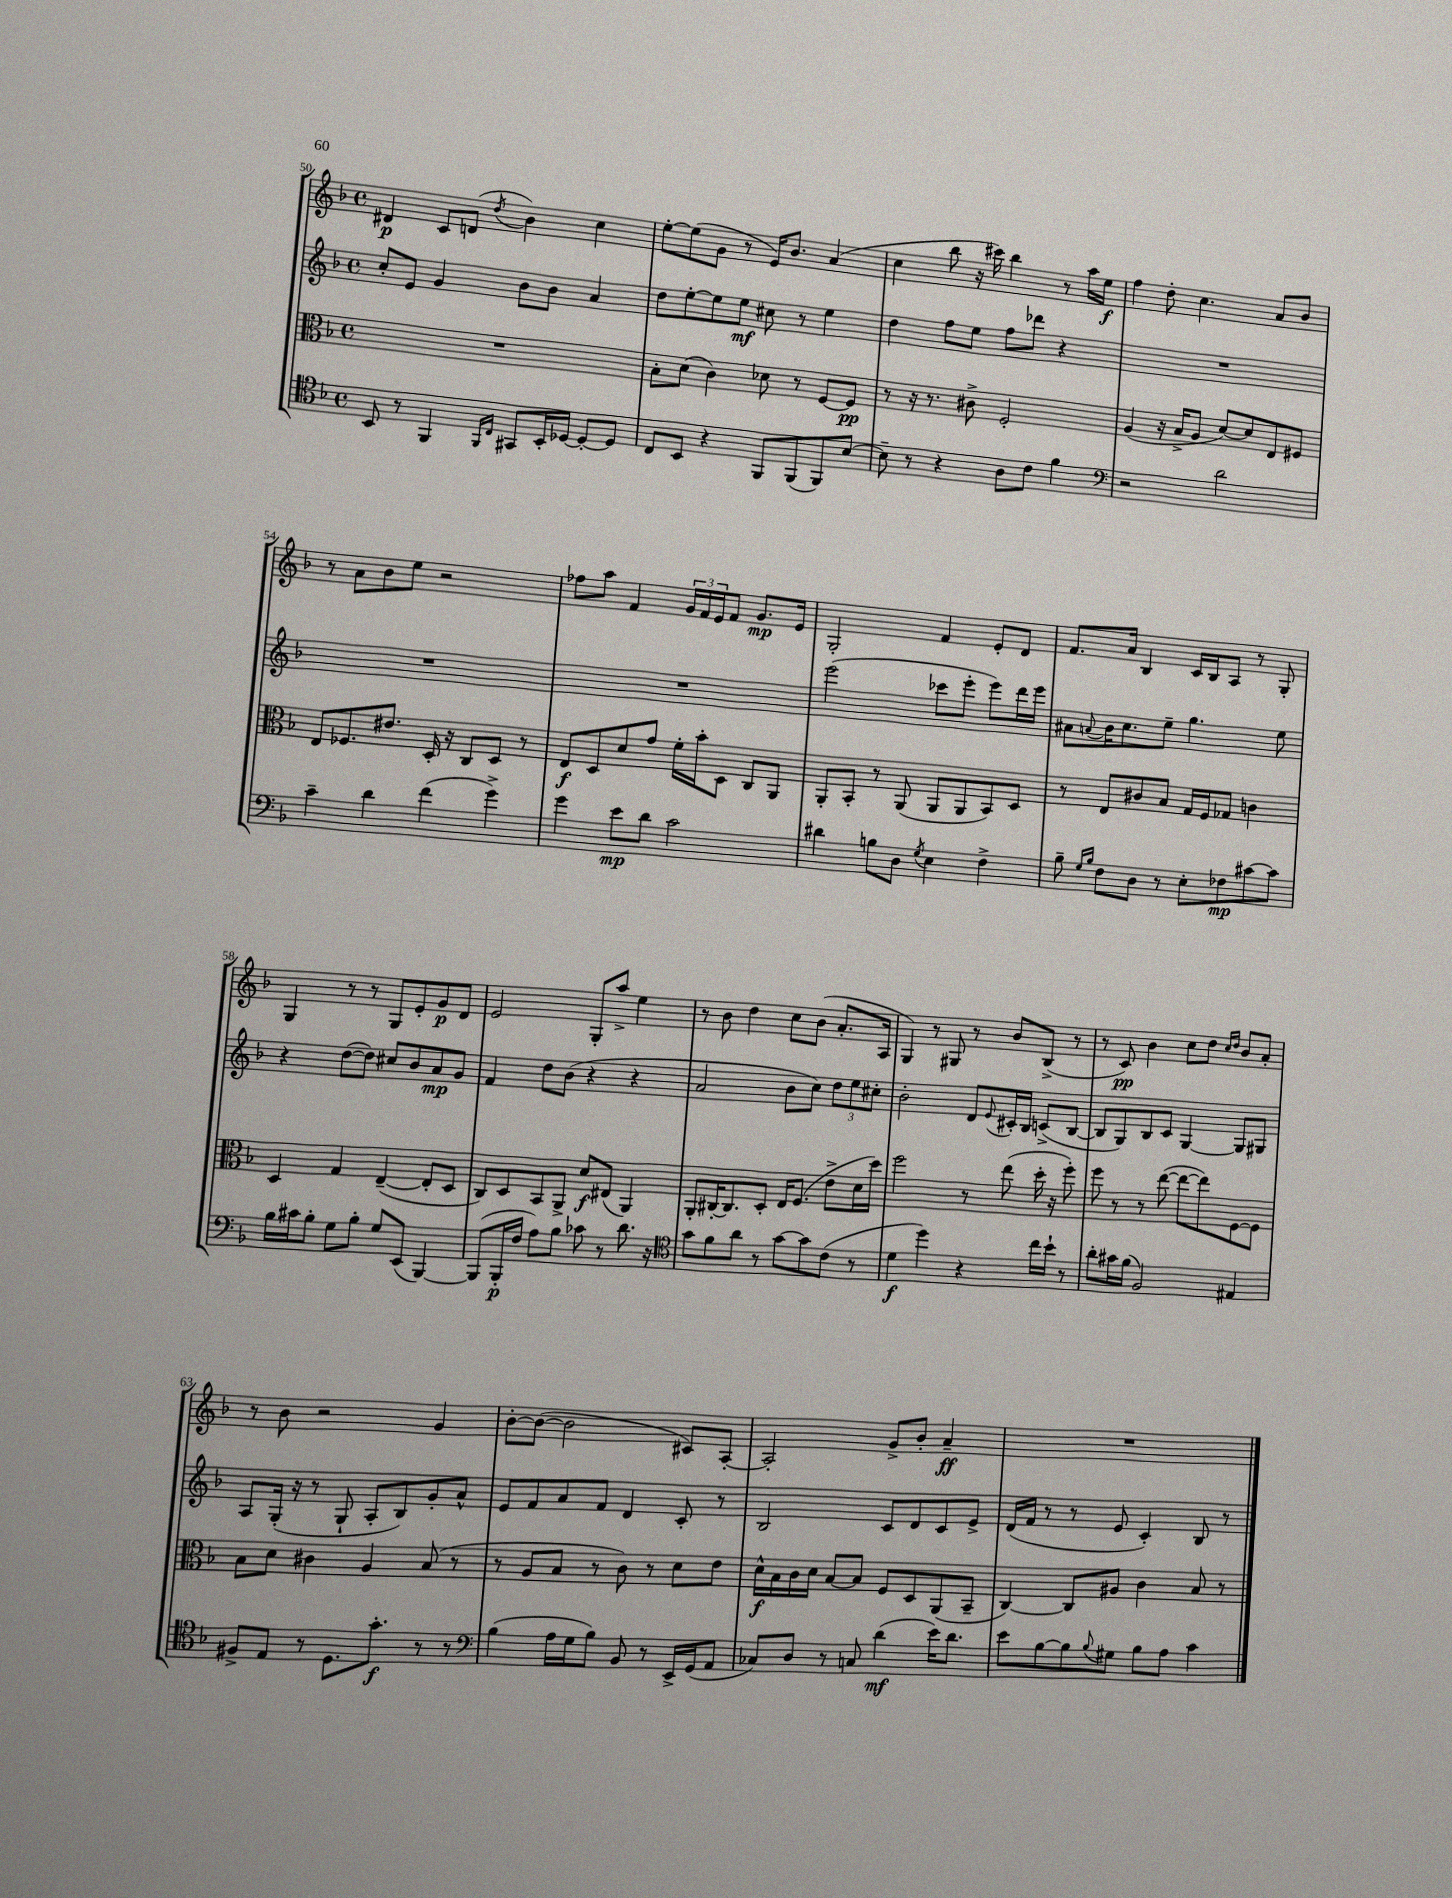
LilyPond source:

<<
\new StaffGroup <<
\new Staff = "s0" {
    \clef treble \key f \major \defaultTimeSignature \time 4/4
    dis'4\p c'8 d'8( \acciaccatura { d''8 } bes'4) c''4 |
    e''8~-. e''8( g'8 r8 e'16) bes'8. a'4( |
    c''4 bes''8 r16 cis'''16) bes''4 r8 a''16 e''16\f |
    f''4 d''8-. c''4. a'8 bes'8 |
    r8 a'8 bes'8 e''8 r2 |
    fes''8 a''8 f'4 \tuplet 3/2 { g'16 f'16 e'16 } f'8 g'8.\mp e'16 |
    g2-. f'4 e'8-. d'8 |
    f'8. a'16 bes4 c'16 bes16 a8 r8 g8-. |
    g4 r8 r8 g8 e'8-. g'8\p d'8 |
    e'2 g8-. a''8-> e''4 |
    r8 bes'8 d''4 c''8 bes'8( a'8.-. a16 |
    g4) r8 gis8 r8 bes'8 bes8->( r8 |
    r8 c'8\pp) bes'4 c''8 d''8 \grace { c''16 d''16 } bes'8 a'8-. |
    r8 bes'8 r2 g'4 |
    bes'8~-. bes'8~( bes'2 cis'8) a8~-. |
    a2-. g'8-> bes'8-. a'4--\ff |
    R1 \bar "|." |
}
\new Staff = "s1" {
    \clef treble \key f \major \defaultTimeSignature \time 4/4
    c''8-. e'8 g'4 bes'8 bes'8 a'4 |
    d''8 e''8~-. e''8 e''8\mf cis''8 r8 e''4 |
    d''4 f''8 e''8 f''8 des'''8 r4 |
    R1 |
    R1 |
    R1 |
    e'''2( ces'''8 e'''8-. e'''8) d'''16 e'''16 |
    ais'8 \appoggiatura { a'8 } bes'16 c''8. e''8-- g''4. e''8 |
    r4 d''8~( d''8) cis''8 bes'8 a'8\mp g'8 |
    f'4 d''8 bes'8( r4 r4 |
    a'2 bes'8 c''8) \tuplet 3/2 { d''8 e''8 cis''8-. } |
    bes'2-. d'8 \appoggiatura { e'8 } cis'16-. bes16 c'8->( bes8~ |
    bes8 g8) bes8 c'8 g4~ g8 gis8 |
    a8 g16-.( r16 r8 g8-! a8-. bes8) g'8-. a'8-^ |
    e'8 f'8 a'8 f'8 d'4 c'8-. r8 |
    bes2 c'8 d'8 c'8 e'8-> |
    d'16( f'16 r8 r8 e'8 c'4-.) bes8 r8 \bar "|." |
}
\new Staff = "s2" {
    \clef alto \key f \major \defaultTimeSignature \time 4/4
    R1 |
    bes8-. d'8( c'4) des'8 r8 f8~ f8\pp |
    r8 r16 r8. cis'8-> f2-. |
    a4( r16 bes16-> a8 d'8~) d'8 e8 fis8 |
    e8 fes8. eis'8. d16-. r16 c8 d8 r8 |
    e8\f d8 d'8 g'8 f'16-. bes'16-. d8 c8 a,8 |
    a,8-. bes,8-. r8 a,8( a,8 a,8 bes,8) d8 |
    r8 e8 cis'8 bes8 g16 f16 ges8 c'4 |
    d4 g4 e4~--( e8-. d8 |
    c8) d8 bes,8 a,8-> d'8\f eis8( a,4) |
    a,8-. cis16~-. cis8. d8-. e16 f8.( e'8-> d'16 d''16) |
    f''2 r8 e''8( d''16-. r16 f''8-.) |
    f''8 r8 r8 e''8~( e''8~ e''8) f8~ f8 |
    bes8 d'8 cis'4 a4 bes8( r8 |
    r8 a8 bes8 r8 c'8) r8 d'8 e'8 |
    d'16-^\f bes16 c'16 d'16 bes8~ bes8 f8 d8 a,8( bes,8-- |
    c4~) c8 ais8 c'4 bes8 r8 \bar "|." |
}
\new Staff = "s3" {
    \clef tenor \key f \major \defaultTimeSignature \time 4/4
    bes,8 r8 f,4 \grace { f,16 c16 } gis,8 bes,16-. des16~ des8~-. des8 |
    c8 bes,8 r4 f,8 f,8( f,8) bes8~ |
    bes8-- r8 r4 a8 c'8 f'4 |
    \clef bass r2 d'2 |
    c'4-- d'4 f'4( g'4->) |
    g'4 e'8\mp d'8 c'2 |
    dis'4 b8 d8 \acciaccatura { g8 } e4 f4-> |
    bes8-- \grace { g16 bes16 } f8 d8 r8 e8-. fes8\mp cis'8~ cis'8 |
    bes16 cis'16 bes8-. g8 bes8-. g8 e,8( bes,,4~) |
    bes,,8( bes,,16-.\p f16 a8) bes8 ces'8 r8 d'8. r16 |
    \clef tenor g'8 f'8 a'8 r8 g'8~ g'8 c'8( r8 |
    d'4\f d''4) r4 c''16 bes'16-! r8 |
    a'8-. gis'16 f'16( f2) eis4 |
    fis8-> e8 r8 d8. g'8.-.\f r8 r8 |
    \clef bass bes4( a16 g16 bes8) bes,8 r8 e,16-> g,16( a,8 |
    ces8) d8 r8 c8 d'4\mf( e'16) d'8. |
    e'8 bes8~ bes8 \appoggiatura { bes8 } gis8 bes8 a8 c'4 \bar "|." |
}
>>
>>
\layout { \context { \Score currentBarNumber = #50 } }
